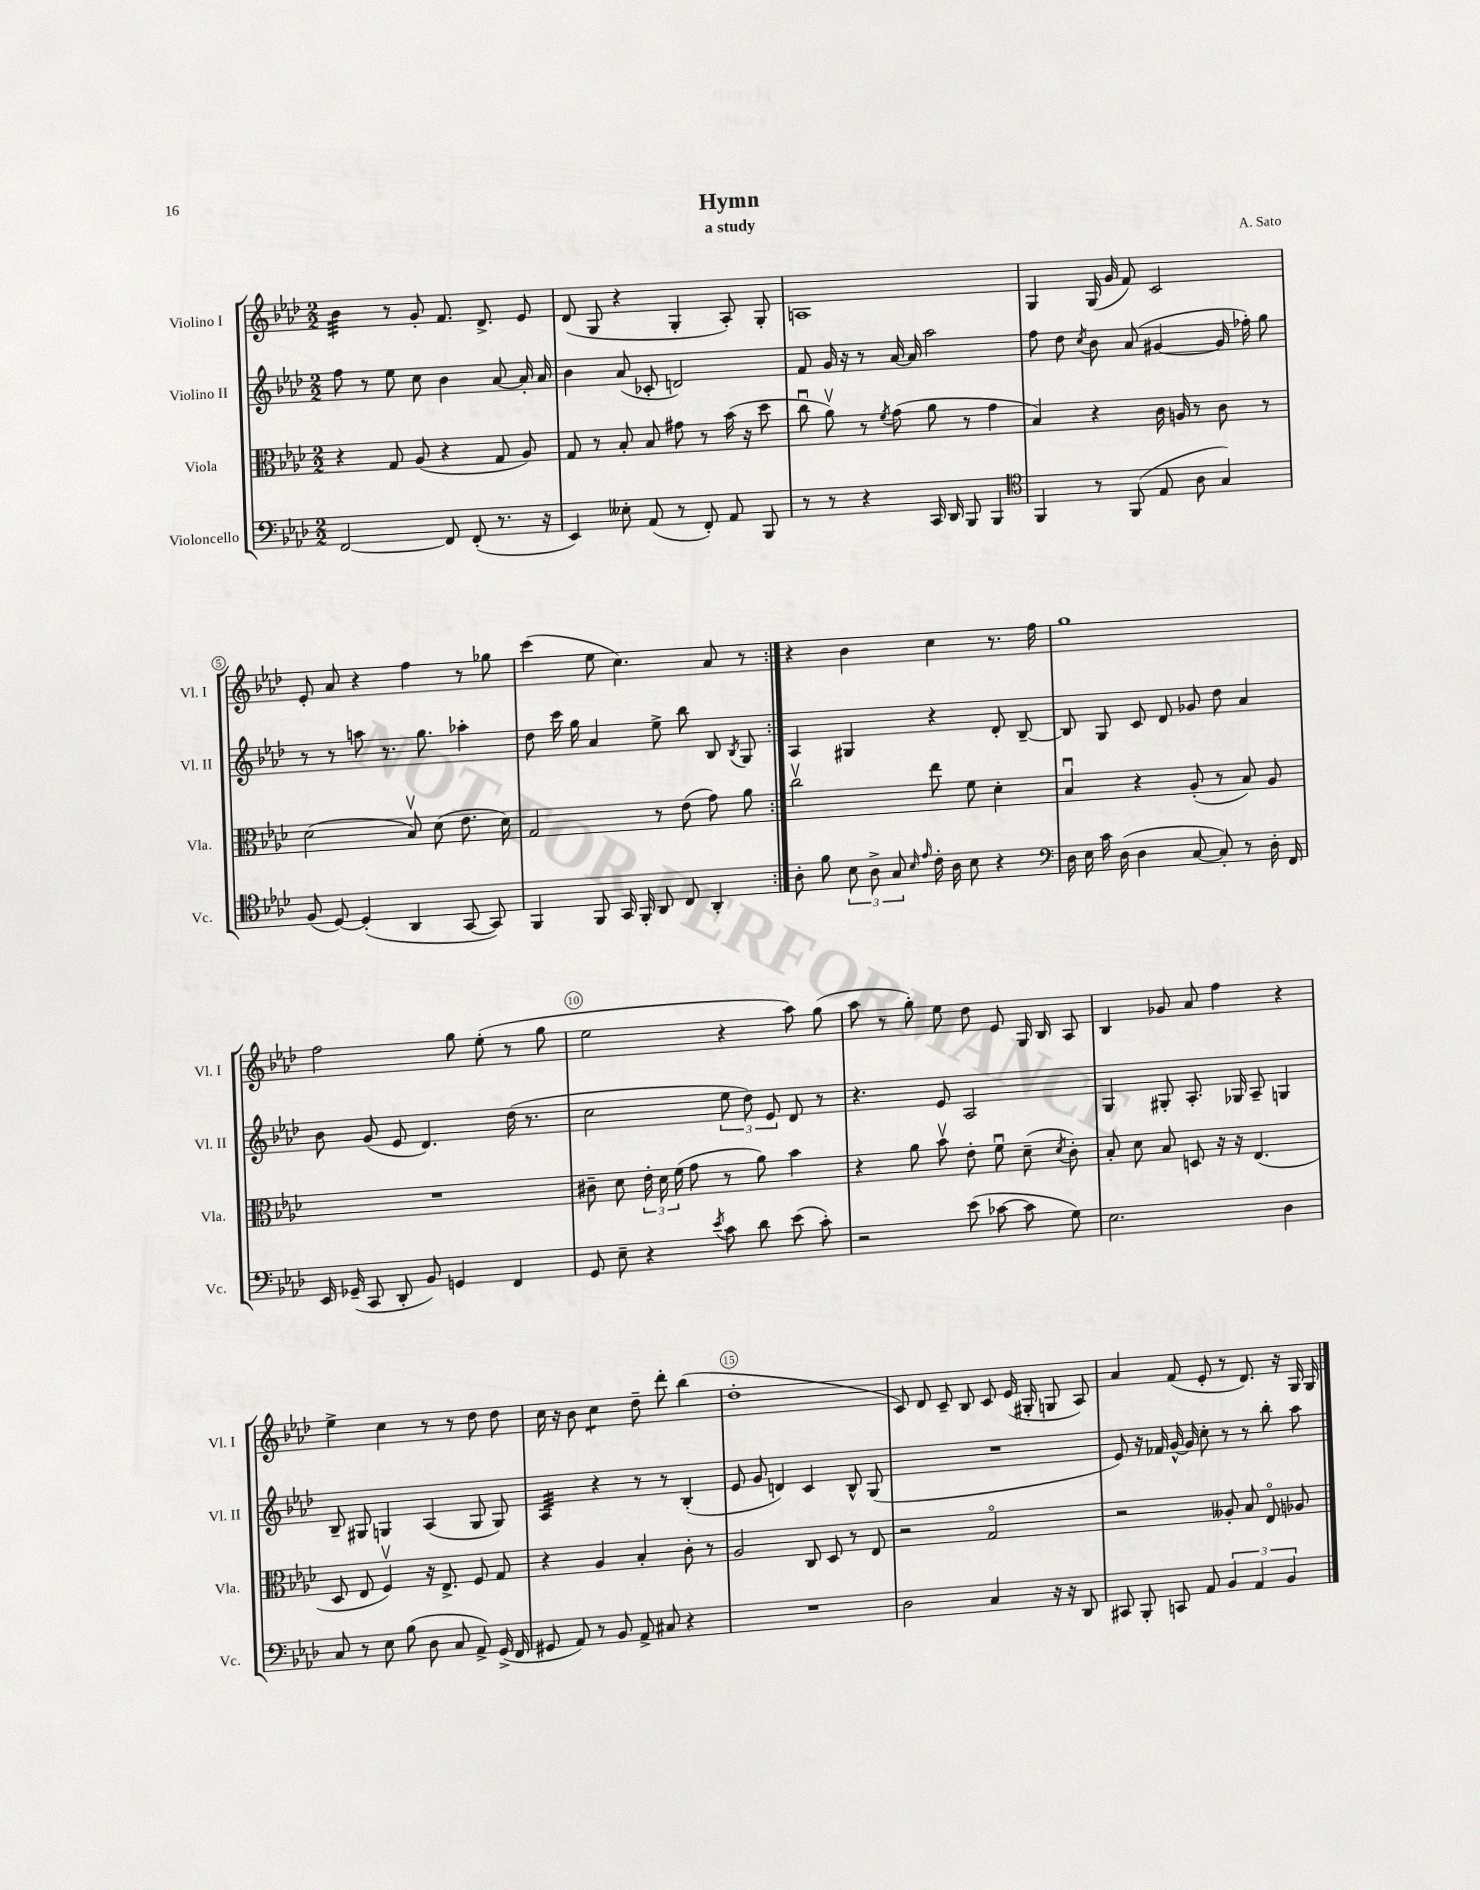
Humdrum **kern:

**kern	**kern	**kern	**kern
*part4	*part3	*part2	*part1
*staff4	*staff3	*staff2	*staff1
*I"Violoncello	*I"Viola	*I"Violino II	*I"Violino I
*I'Vc.	*I'Vla.	*I'Vl. II	*I'Vl. I
*clefF4	*clefC3	*clefG2	*clefG2
*k[b-e-a-d-]	*k[b-e-a-d-]	*k[b-e-a-d-]	*k[b-e-a-d-]
*M2/2	*M2/2	*M2/2	*M2/2
=1	=1	=1	=1
*	*	*	*tremolo
[2FF/	4r	8ff\	32b-\LLL
.	.	.	32b-\
.	.	.	32b-\
.	.	.	32b-\
.	.	8r	32b-\
.	.	.	32b-\
.	.	.	32b-\
.	.	.	32b-\JJJ
*	*	*	*Xtremolo
.	8G/	8ee-\	8r
.	(8A-/	8cc\	8g'/
8FF/]	4r	4b-\	8.f/
(8FF'/	.	.	.
.	.	.	8.d-^/
8.r	8G/	[8a-/	.
.	8A-/)	16a-'/]	8e-/
16r	.	16a-/	.
=2	=2	=2	=2
4EE-/)	8G/	4b-\	(8d-/
.	8r	.	8G/
8E--X'\	8B-'/	(8a-/	4r
(8AA-/	8B-/	8c-X'/	.
8r	8g#X\	2dn/)	4G'/
8FF'/)	8r	.	.
8AA-/	(16b-\	.	8A-'/)
.	16r	.	.
8BBB-/	8dd-\	.	8G'/
=3	=3	=3	=3
8r	8ccu\	8f/	1An
8r	8a-v\)	16g/	.
.	.	16r	.
4r	8r	8r	.
.	8qf/	.	.
.	(8g\	[16a-/	.
.	.	16a-/]	.
16CC/	8a-\	2aa-\	.
16DD-/	.	.	.
8BBB-/	8r	.	.
4BBB-/	4g\	.	.
=4	=4	=4	=4
*clefC4	*	*	*
4FF/	4B-/)	8ff\	4G/
.	.	8dd-\	.
.	.	8qcc/	.
8r	4r	8b-\	(16G/
.	.	.	16g/
(8FF/	.	(8a-/	8f/)
8E-/	16c\	[4g#X/	2c/
.	16An/	.	.
8A-\	8r	.	.
4G/)	8c\	16g#/]	.
.	.	16ff-X'\)	.
.	8r	8gg\	.
!!LO:LB:g=z
=5	=5	=5	=5
(8F/	(2d-\	8r	8e-'/
[8D-/)	.	8r	8a-/
(4D-'/]	.	8aan\	4r
.	.	8.r	.
4AA-/	8B-v/)	.	4ff\
.	.	8.gg\	.
.	(8d-\	.	.
[8GG/	8.e-\	4aa-X'\	8r
8GG/])	.	.	8gg-X\
.	16d-\)	.	.
=6	=6	=6	=6
4FF/	2G/	8dd-\	(4ccc\
.	.	16ccc\	.
.	.	16gg\	.
8FF/	.	4a-/	8ee-\
16GG/	.	.	4.cc\)
16FF'/	.	.	.
8AA-/	8r	8ee-^\	.
8C/	(8e-\	8bb-\	.
4AA-'/	8g\)	8B-/	8a-/
.	.	8qB-/	.
.	8a-\	8G/	8r
=7:|!	=7:|!	=7:|!	=7:|!
8A-'\	2ccv\	4A-/	4r
8f\	.	.	.
12B-\	.	4G#X/	4b-\
12A-^\	.	.	.
12G/	.	.	.
16qqB-/	.	.	.
16qqe-/	.	.	.
16c'\	8ee-\	4r	4cc\
16A-\	.	.	.
8B-\	8f\	.	.
4r	4d-'\	8d-'/	8.r
.	.	[8B-~/	.
.	.	.	16ff\
=8	=8	=8	=8
*clefF4	*	*	*
16D-\	4B-u/	8B-/]	1gg
16E-\	.	.	.
16c\	.	8G/	.
(16D-\	.	.	.
4D-\	4r	8c/	.
.	.	8d-/	.
[8C/	(8A-'/	8g-X/	.
8C'/])	8r	8dd-\	.
8r	8B-/)	4a-/	.
16D-'\	8A-/	.	.
16FF/	.	.	.
!!LO:LB:g=z
=9	=9	=9	=9
16EE-/	1r	8b-\	2ff\
(16GG-X~/	.	.	.
8CC/	.	(8g/	.
8DD-'/	.	8e-/	.
8BB-/)	.	4.d-/)	.
4GGn/	.	.	8gg\
.	.	.	(8ee-'\
4FF/	.	(16dd-\	8r
.	.	8.r	.
.	.	.	8gg\
=10	=10	=10	=10
8GG/	8c#X~\	2cc\	2ee-\
8E-~\	8d-\	.	.
4r	24e-'\	.	.
.	24d-\	.	.
.	(24f\	.	.
.	8g\	.	.
8qe-/	.	.	.
8c\	8r	12ee-\	4r
.	.	12dd-\)	.
8d-\	8a-\)	.	.
.	.	12e-/	.
(8e-\	4b-\	8d-/	8aa-\)
8c'\)	.	8r	(8gg\
=11	=11	=11	=11
2r	4r	4.r	8aa-\
.	.	.	8r
.	8a-\	.	8gg'\)
.	8b-v\	8e-/	8ee-\
(8e-\	8e-'\	2A-/	8dd-\
[8c-X\	8fu\	.	8e-/
8c-\]	(8d-~\	.	16G/
.	.	.	16B-/
.	8qd-/	.	.
8G\)	8c'\)	.	8A-/
=12	=12	=12	=12
2.E-\	8B-'/	4G/	4B-/
.	8d-\	.	.
.	8B-/	8G#X'/	8g-X/
.	8Dn/	8.A-'/	8a-/
.	16r	.	4ff\
.	16r	16G-X/	.
.	(4.E-/	8A-~/	.
4D-\	.	4Gn/	4r
!!LO:LB:g=z
=13	=13	=13	=13
8C/	8D-/	8B-~/	4ee-^\
8r	8E-/	8G#X/	.
8E-\	4Fv/)	4Gn/	4cc\
(8B-\	.	.	.
8D-\	16r	(4A-/	8r
.	8.E-^/	.	.
8C/	.	.	8r
8AA-^/)	8F/	8G/	8dd-\
(16GG^/	8G/	8G/)	8dd-\
16FF/	.	.	.
=14	=14	=14	=14
*	*	*tremolo	*
8GG#X/	4r	32A-/LLL	16cc\
.	.	32A-/	.
.	.	32A-/	16r
.	.	32A-/	.
8AA-/)	.	32A-/	8b-\
.	.	32A-/	.
.	.	32A-/	.
.	.	32A-/JJJ	.
*	*	*Xtremolo	*
*	*	*	*tremolo
8r	4A-/	4r	8cc\L
8BB-/	.	.	8cc\J
*	*	*	*Xtremolo
8AA-^/	4B-'/	8r	8dd-~\
8C#X/	.	8r	8ddd-'\
4r	8c'\	(4B-'/	(4bb-\
.	8r	.	.
=15	=15	=15	=15
1r	2A-/	8e-/	1dd-'
.	.	8g/	.
.	.	4dn/)	.
.	8C/	4c/	.
.	8D-/	.	.
.	8r	8B-^^/	.
.	8E-/	(8G/	.
=16	=16	=16	=16
2D-\	2r	1r	8c/)
.	.	.	8d-/
.	.	.	8c~/
.	.	.	8B-/
4C/	2G/	.	8c/
.	.	.	(16e-/
.	.	.	16G#X'/
16r	.	.	8Gn/
16r	.	.	.
8DD-/	.	.	8A-/)
=17	=17	=17	=17
8CC#X/	2r	8e-/)	4a-/
8BBB-'/	.	16r	.
.	.	16f-X/	.
8CCn/	.	[16g^^/	(8f/
.	.	16g/]	.
8AA-/	.	8cc'\	8e-'/
6BB-/	8A--X'/	8r	8r
.	8B-/	8r	8.d-/)
6AA-/	.	.	.
.	8E-/	8bb-'\	.
.	.	.	16r
6BB-/	.	.	.
.	8A-X/	8aa-\	16G/
.	.	.	16G/
==	==	==	==
*-	*-	*-	*-
